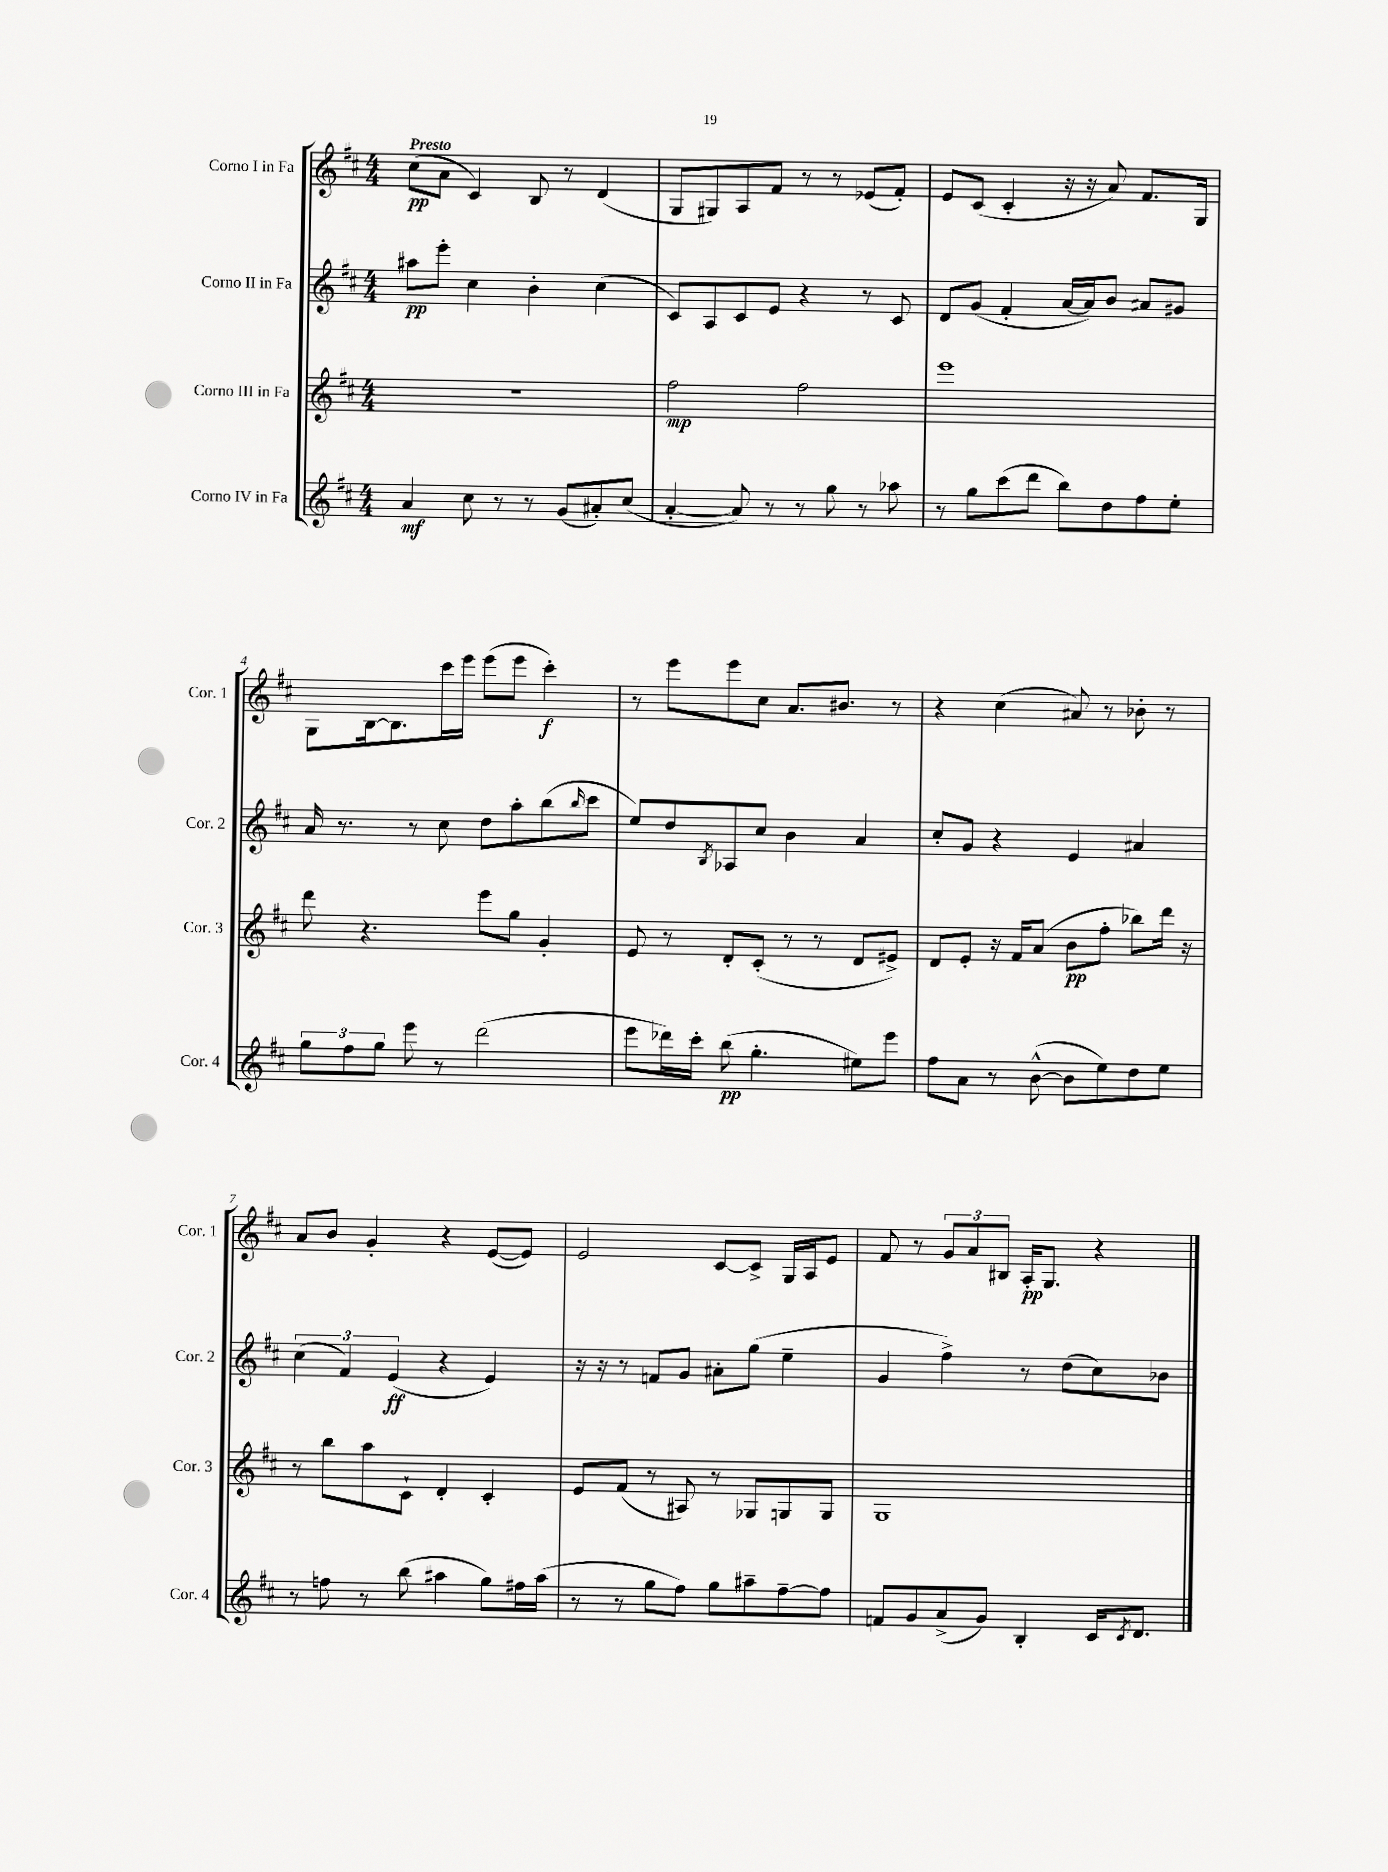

**kern	**kern	**kern	**kern
*staff4	*staff3	*staff2	*staff1
*clefG2	*clefG2	*clefG2	*clefG2
*k[f#c#]	*k[f#c#]	*k[f#c#]	*k[f#c#]
*M4/4	*M4/4	*M4/4	*M4/4
4a	1r	8aa#	(8cc#
.	.	8eee'	8a
8cc#	.	4cc#	4c#)
8r	.	.	.
8r	.	4b'	8B
(8g	.	.	8r
8a#')	.	(4cc#	(4d
(8cc#	.	.	.
=	=	=	=
[4a'	2ff#	8c#)	8G
.	.	8A	8G#)
8a])	.	8c#	8A
8r	.	8e	8f#
8r	2ff#	4r	8r
8gg	.	.	8r
8r	.	8r	(8e-
8aa-	.	8c#	8f#')
=	=	=	=
8r	1eee	8d	8e
8gg	.	(8g	(8c#
(8ccc#	.	4f#'	4c#'
8ddd	.	.	.
8bb)	.	[16a	16r
.	.	16a])	16r
8dd	.	8b	8a)
8ff#	.	8a#	8.f#
8ee'	.	8g#	.
.	.	.	16G
=	=	=	=
12gg	8ddd	16a	8G
.	.	8.r	.
12ff#	.	.	.
.	4.r	.	[16B
12gg	.	.	.
.	.	.	8.B]
8eee	.	8r	.
8r	.	8cc#	16ccc#
.	.	.	16eee
(2ddd	8eee	8dd	(8eee
.	8gg	8aa'	8eee
.	4g'	(8bb	4ccc#')
.	.	16qqbb	.
.	.	8ccc#	.
=	=	=	=
8eee	8e	8ee)	8r
16ddd-)	8r	8dd	8eee
16ccc#'	.	.	.
.	.	8qB	.
(8bb	8d'	8A-	8eee
4.gg'	(8c#'	8cc#	8cc#
.	8r	4b	8.a
.	8r	.	.
.	.	.	8.b#
8ee#)	8d	4a	.
8eee	8e#^)	.	8r
=	=	=	=
8ff#	8d	8cc#'	4r
8a	8e'	8g	.
8r	16r	4r	(4cc#
.	16f#	.	.
([8b^^	(8a	.	.
8b]	8b	4e	8a#)
8ee)	8ff#'	.	8r
8dd	8bb-)	4a#	8b-'
8ee	16ddd	.	8r
.	16r	.	.
=	=	=	=
8r	8r	(6cc#	8a
8ff	8bb	.	8b
.	.	6f#)	.
8r	8aa	.	4g'
.	.	(6e	.
(8bb	8c#`	.	.
4aa#	4d'	4r	4r
8gg)	4c#'	4e)	([8e
16ff#	.	.	8e])
(16aa#	.	.	.
=	=	=	=
8r	8e	16r	2e
.	.	16r	.
8r	(8f#	8r	.
8gg	8r	8f	.
8ff#)	8A#)	8g	.
8gg	8r	8a#'	[8c#
8aa#~	8G-	(8gg	8c#^]
[8ff#~	8G	4ee~	16G
.	.	.	16A
8ff#]	8G	.	8e
=	=	=	=
8f	1G	4g	8f#
8g	.	.	8r
(8a^	.	4ff#^)	12g
.	.	.	12a
8g)	.	.	.
.	.	.	12B#
4B'	.	8r	16A'
.	.	.	8.G
.	.	(8dd	.
16c#	.	8cc#)	4r
8qc#	.	.	.
8.d	.	.	.
.	.	8b-	.
==	==	==	==
*-	*-	*-	*-
